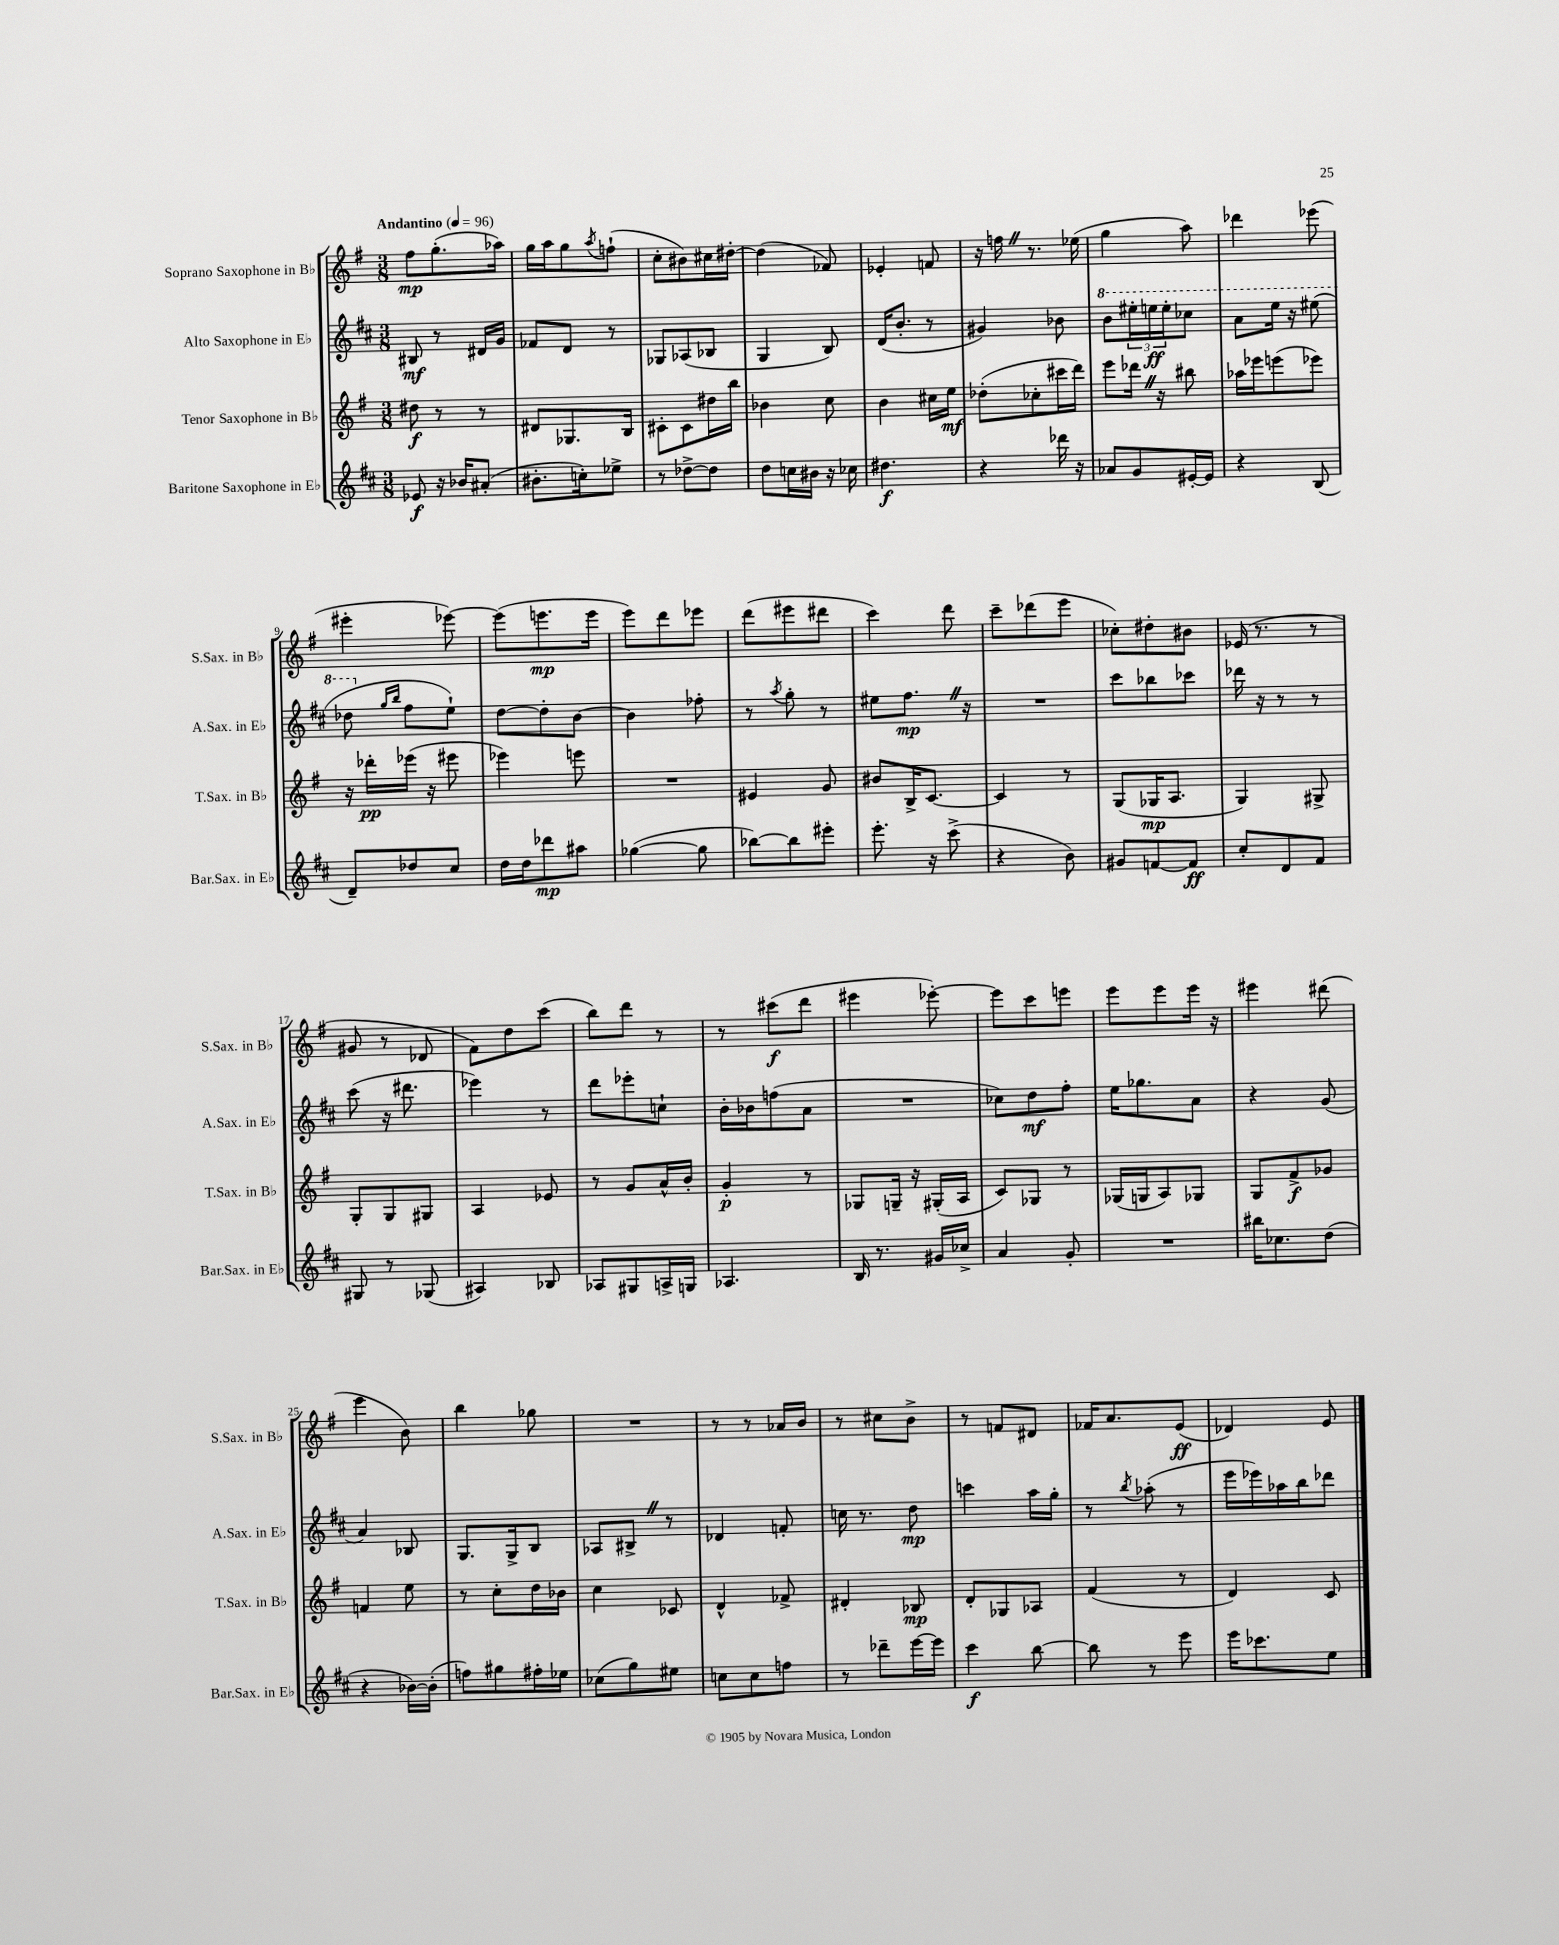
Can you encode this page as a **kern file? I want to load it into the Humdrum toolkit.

**kern	**dynam	**kern	**dynam	**kern	**dynam	**kern	**dynam
*part4	*part4	*part3	*part3	*part2	*part2	*part1	*part1
*staff4	*staff4	*staff3	*staff3	*staff2	*staff2	*staff1	*staff1
*I"Baritone Saxophone in E♭	*	*I"Tenor Saxophone in B♭	*	*I"Alto Saxophone in E♭	*	*I"Soprano Saxophone in B♭	*
*I'Bar.Sax. in E♭	*	*I'T.Sax. in B♭	*	*I'A.Sax. in E♭	*	*I'S.Sax. in B♭	*
*clefG2	*	*clefG2	*	*clefG2	*	*clefG2	*
*k[f#c#]	*	*k[f#]	*	*k[f#c#]	*	*k[f#]	*
*M3/8	*	*M3/8	*	*M3/8	*	*M3/8	*
*MM96	*	*MM96	*	*MM96	*	*MM96	*
=1	=1	=1	=1	=1	=1	=1	=1
!	!	!	!	!	!	!LO:TX:a:B:t=Andantino	!
8e-X/	f	8dd#X\	f	8B#X/	mf	8ff#\L	mp
16r	.	8r	.	8r	.	(8.gg'\	.
16b-X/KL	.	.	.	.	.	.	.
(8a#X'/J	.	8r	.	16d#X/LL	.	.	.
.	.	.	.	16g/JJ	.	16aa-X\Jk)	.
=2	=2	=2	=2	=2	=2	=2	=2
8.b#X'\L	.	8d#X/L	.	8f-X/L	.	16gg\LL	.
.	.	.	.	.	.	16aa\J	.
.	.	8.G-X/	.	8d/J	.	8gg\	.
16ccn'\k)	.	.	.	.	.	.	.
.	.	.	.	.	.	8qaa/	.
8ee-X^\J	.	.	.	8r	.	(8ffn`\J	.
.	.	16B/Jk	.	.	.	.	.
=3	=3	=3	=3	=3	=3	=3	=3
8r	.	8c#X'\L	.	8G-X/L	.	8cc'\L	.
[8dd-X^\L	.	8c#\	.	(8A-X/	.	8b#X\)	.
8dd-\J]	.	16dd#X\L	.	8B-X/J	.	16cc#X\L	.
.	.	16bb\JJ	.	.	.	[16dd#X'\JJ	.
=4	=4	=4	=4	=4	=4	=4	=4
8dd\L	.	4b-X\	.	4G/	.	(4dd#\]	.
16ccn\L	.	.	.	.	.	.	.
16b#X\JJ	.	.	.	.	.	.	.
16r	.	8cc\	.	8B/)	.	8f-X/)	.
16cc-X\	.	.	.	.	.	.	.
=5	=5	=5	=5	=5	=5	=5	=5
4.dd#X\	f	4b\	.	(16d/KL	.	4e-X'/	.
.	.	.	.	8.b'/J	.	.	.
.	.	16cc#X\LL	.	8r	.	8fn/	.
.	.	16ee\JJ	mf	.	.	.	.
=6	=6	=6	=6	=6	=6	=6	=6
4r	.	(8dd-X'\L	.	4g#X/)	.	16r	.
.	.	.	.	.	.	16ffnZ\	.
.	.	8cc-X'\	.	.	.	8.r	.
16ddd-X\	.	16ccc#X\L	.	8b-X\	.	.	.
16r	.	16ddd\JJ)	.	.	.	(16ee-X\	.
=7	=7	=7	=7	=7	=7	=7	=7
*	*	*	*	*8va	*	*	*
8a-X/L	.	8eee\L	.	8bb\L	.	4gg\	.
8g/	.	16ddd-XZ\Jk	.	24eee#X'\L	.	.	.
.	.	.	.	24eeen\	ff	.	.
.	.	16r	.	.	.	.	.
.	.	.	.	24eee'\J	.	.	.
[16e#X'/L	.	8bb#X\	.	8ccc-X\J	.	8aa\)	.
16e#/JJ]	.	.	.	.	.	.	.
=8	=8	=8	=8	=8	=8	=8	=8
4r	.	16aa-X\LL	.	8aa\L	.	4ddd-X\	.
.	.	16eee-X\J	.	.	.	.	.
.	.	(8eeen\	.	16eee\Jk	.	.	.
.	.	.	.	16r	.	.	.
(8B/	.	8eee-X\J)	.	(8eee#X\	.	(8eee-X\	.
!!LO:LB:g=z
=9	=9	=9	=9	=9	=9	=9	=9
8d~/L)	.	16r	.	8ddd-X\	.	4eee#X'\	.
.	.	16ddd-X'\LL	pp	.	.	.	.
*	*	*	*	*X8va	*	*	*
.	.	.	.	16qqgg/LL	.	.	.
.	.	.	.	16qqbb/JJ	.	.	.
8dd-X/	.	(16eee-X\JJ	.	8ff#\L	.	.	.
.	.	16r	.	.	.	.	.
8cc#/J	.	8eee#X\	.	8ee`\J)	.	[8eee-X\)	.
=10	=10	=10	=10	=10	=10	=10	=10
16dd\LL	.	4eee-X\)	.	[8dd\L	.	(8eee-\L]	.
16dd\J	.	.	.	.	.	.	.
8ddd-X\	mp	.	.	8dd'\]	.	8.eeen\	mp
8aa#X\J	.	8eeen\	.	[8b\J	.	.	.
.	.	.	.	.	.	16eee\Jk	.
=11	=11	=11	=11	=11	=11	=11	=11
([4gg-X\	.	4.r	.	4b\]	.	8eee\L)	.
.	.	.	.	.	.	8ddd\	.
8gg-\]	.	.	.	8ff-X'\	.	8eee-X\J	.
=12	=12	=12	=12	=12	=12	=12	=12
[8bb-X\L)	.	4e#X/	.	8r	.	(8ddd\L	.
.	.	.	.	8qaa/	.	.	.
8bb-\]	.	.	.	8gg'\	.	8eee#X\	.
8eee#X'\J	.	8g/	.	8r	.	8ddd#X\J	.
=13	=13	=13	=13	=13	=13	=13	=13
8.eee'\	.	8b#X/L	.	8ee#X\L	.	4ccc\)	.
.	.	16B^/K	.	8.ff#Z\J	mp	.	.
16r	.	[8.c/J	.	.	.	.	.
(8ccc#^\	.	.	.	.	.	8ddd\	.
.	.	.	.	16r	.	.	.
=14	=14	=14	=14	=14	=14	=14	=14
4r	.	4c/]	.	4.r	.	8ccc~\L	.
.	.	.	.	.	.	(8ddd-X\	.
8b\)	.	8r	.	.	.	8eee\J	.
=15	=15	=15	=15	=15	=15	=15	=15
8g#X/L	.	(8G/L	.	8ccc#\L	.	8cc-X'\L)	.
[8fn/	.	16G-X/K	mp	8bb-X\	.	8dd#X'\	.
.	.	8.A/J	.	.	.	.	.
8f/J]	ff	.	.	8ccc-X\J	.	8b#X\J	.
=16	=16	=16	=16	=16	=16	=16	=16
8cc#'/L	.	4G/)	.	16ddd-X\	.	(16e-X/	.
.	.	.	.	16r	.	8.r	.
8d/	.	.	.	8r	.	.	.
8f#/J	.	8G#X^/	.	8r	.	8r	.
!!LO:LB:g=z
=17	=17	=17	=17	=17	=17	=17	=17
8G#X/	.	8G'/L	.	(8ccc#\	.	8g#X/	.
8r	.	8G/	.	16r	.	8r	.
.	.	.	.	8.ddd#X\	.	.	.
(8G-X/	.	8G#X/J	.	.	.	8d-X/	.
=18	=18	=18	=18	=18	=18	=18	=18
4A#X/)	.	4A/	.	4eee-X\)	.	8f#\L)	.
.	.	.	.	.	.	8dd\	.
8B-X/	.	8e-X/	.	8r	.	(8ccc\J	.
=19	=19	=19	=19	=19	=19	=19	=19
8A-X/L	.	8r	.	8ddd\L	.	8bb\L)	.
8G#X/	.	8g/L	.	8eee-X'\	.	8ddd\J	.
16An^/L	.	16a^^/L	.	8ccn`\J	.	8r	.
16Gn/JJ	.	16b'/JJ	.	.	.	.	.
=20	=20	=20	=20	=20	=20	=20	=20
4.A-X/	.	4g'/	p	16b'\LL	.	8r	.
.	.	.	.	16b-X\J	.	.	.
.	.	.	.	(8ffn\	.	(8ccc#X\L	f
.	.	8r	.	8a\J	.	8ddd\J	.
=21	=21	=21	=21	=21	=21	=21	=21
16B/	.	8G-X/L	.	4.r	.	4eee#X\	.
8.r	.	.	.	.	.	.	.
.	.	16Gn~/Jk	.	.	.	.	.
.	.	16r	.	.	.	.	.
16g#X/LL	.	(16G#X'/LL	.	.	.	[8eee-X'\)	.
16cc-X^/JJ	.	16A/JJ	.	.	.	.	.
=22	=22	=22	=22	=22	=22	=22	=22
4a/	.	8c/L)	.	8cc-X\L)	.	8eee-\L]	.
.	.	8G-X/J	.	8dd\	mf	8ccc\	.
8g'/	.	8r	.	8ff#'\J	.	8eeen\J	.
=23	=23	=23	=23	=23	=23	=23	=23
4.r	.	(16G-X/LL	.	16ee\KL	.	8eee\L	.
.	.	16Gn/J	.	8.gg-X\	.	.	.
.	.	8A/)	.	.	.	8eee\	.
.	.	8G-X/J	.	8a\J	.	16eee\Jk	.
.	.	.	.	.	.	16r	.
=24	=24	=24	=24	=24	=24	=24	=24
16bb#X\KL	.	8G/L	.	4r	.	4eee#X\	.
8.cc-X\	.	.	.	.	.	.	.
.	.	8f#^/	f	.	.	.	.
(8dd\J	.	8g-X/J	.	(8g/	.	(8ddd#X\	.
!!LO:LB:g=z
=25	=25	=25	=25	=25	=25	=25	=25
4r	.	4fn/	.	4a/)	.	4eee\	.
[16b-X\LL)	.	8ee\	.	8B-X/	.	8b\)	.
(16b-'\JJ]	.	.	.	.	.	.	.
=26	=26	=26	=26	=26	=26	=26	=26
8ffn\L)	.	8r	.	8.G/L	.	4bb\	.
8gg#X\	.	8cc'\L	.	.	.	.	.
.	.	.	.	16G^/k	.	.	.
16ff#X'\L	.	16dd\L	.	8B/J	.	8gg-X\	.
16ee-X\JJ	.	16b-X\JJ	.	.	.	.	.
=27	=27	=27	=27	=27	=27	=27	=27
(8cc-X\L	.	4cc\	.	8A-X/L	.	4.r	.
8gg\)	.	.	.	8B#X^Z/J	.	.	.
8ee#X\J	.	8c-X/	.	8r	.	.	.
=28	=28	=28	=28	=28	=28	=28	=28
8ccn\L	.	4d^^/	.	4d-X/	.	8r	.
8cc\	.	.	.	.	.	8r	.
8ffn\J	.	8f-X^/	.	8fn'/	.	16a-X/LL	.
.	.	.	.	.	.	16b/JJ	.
=29	=29	=29	=29	=29	=29	=29	=29
8r	.	4d#X'/	.	16ccn\	.	8r	.
.	.	.	.	8.r	.	.	.
8ddd-X~\L	.	.	.	.	.	8cc#X\L	.
[16eee\L	.	8B-X/	mp	8dd\	mp	8b^\J	.
16eee\JJ]	.	.	.	.	.	.	.
=30	=30	=30	=30	=30	=30	=30	=30
4ccc#\	f	8d'/L	.	4cccn\	.	8r	.
.	.	8G-X/	.	.	.	8fn/L	.
[8bb\	.	8A-X/J	.	16aa\LL	.	8d#X/J	.
.	.	.	.	16gg'\JJ	.	.	.
=31	=31	=31	=31	=31	=31	=31	=31
8bb\]	.	(4f#/	.	8r	.	16f-X/KL	.
.	.	.	.	.	.	8.a/	.
.	.	.	.	8qbb/	.	.	.
8r	.	.	.	(8aa-X'\	.	.	.
8eee\	.	8r	.	8r	.	(8e/J	ff
=32	=32	=32	=32	=32	=32	=32	=32
16eee\KL	.	4d/)	.	16eee\LL	.	4d-X/)	.
8.ccc-X\	.	.	.	16eee-X\)	.	.	.
.	.	.	.	16aa-X\	.	.	.
.	.	.	.	16bb\J	.	.	.
8ee\J	.	8c/	.	8ddd-X\J	.	8e/	.
==	==	==	==	==	==	==	==
*-	*-	*-	*-	*-	*-	*-	*-
